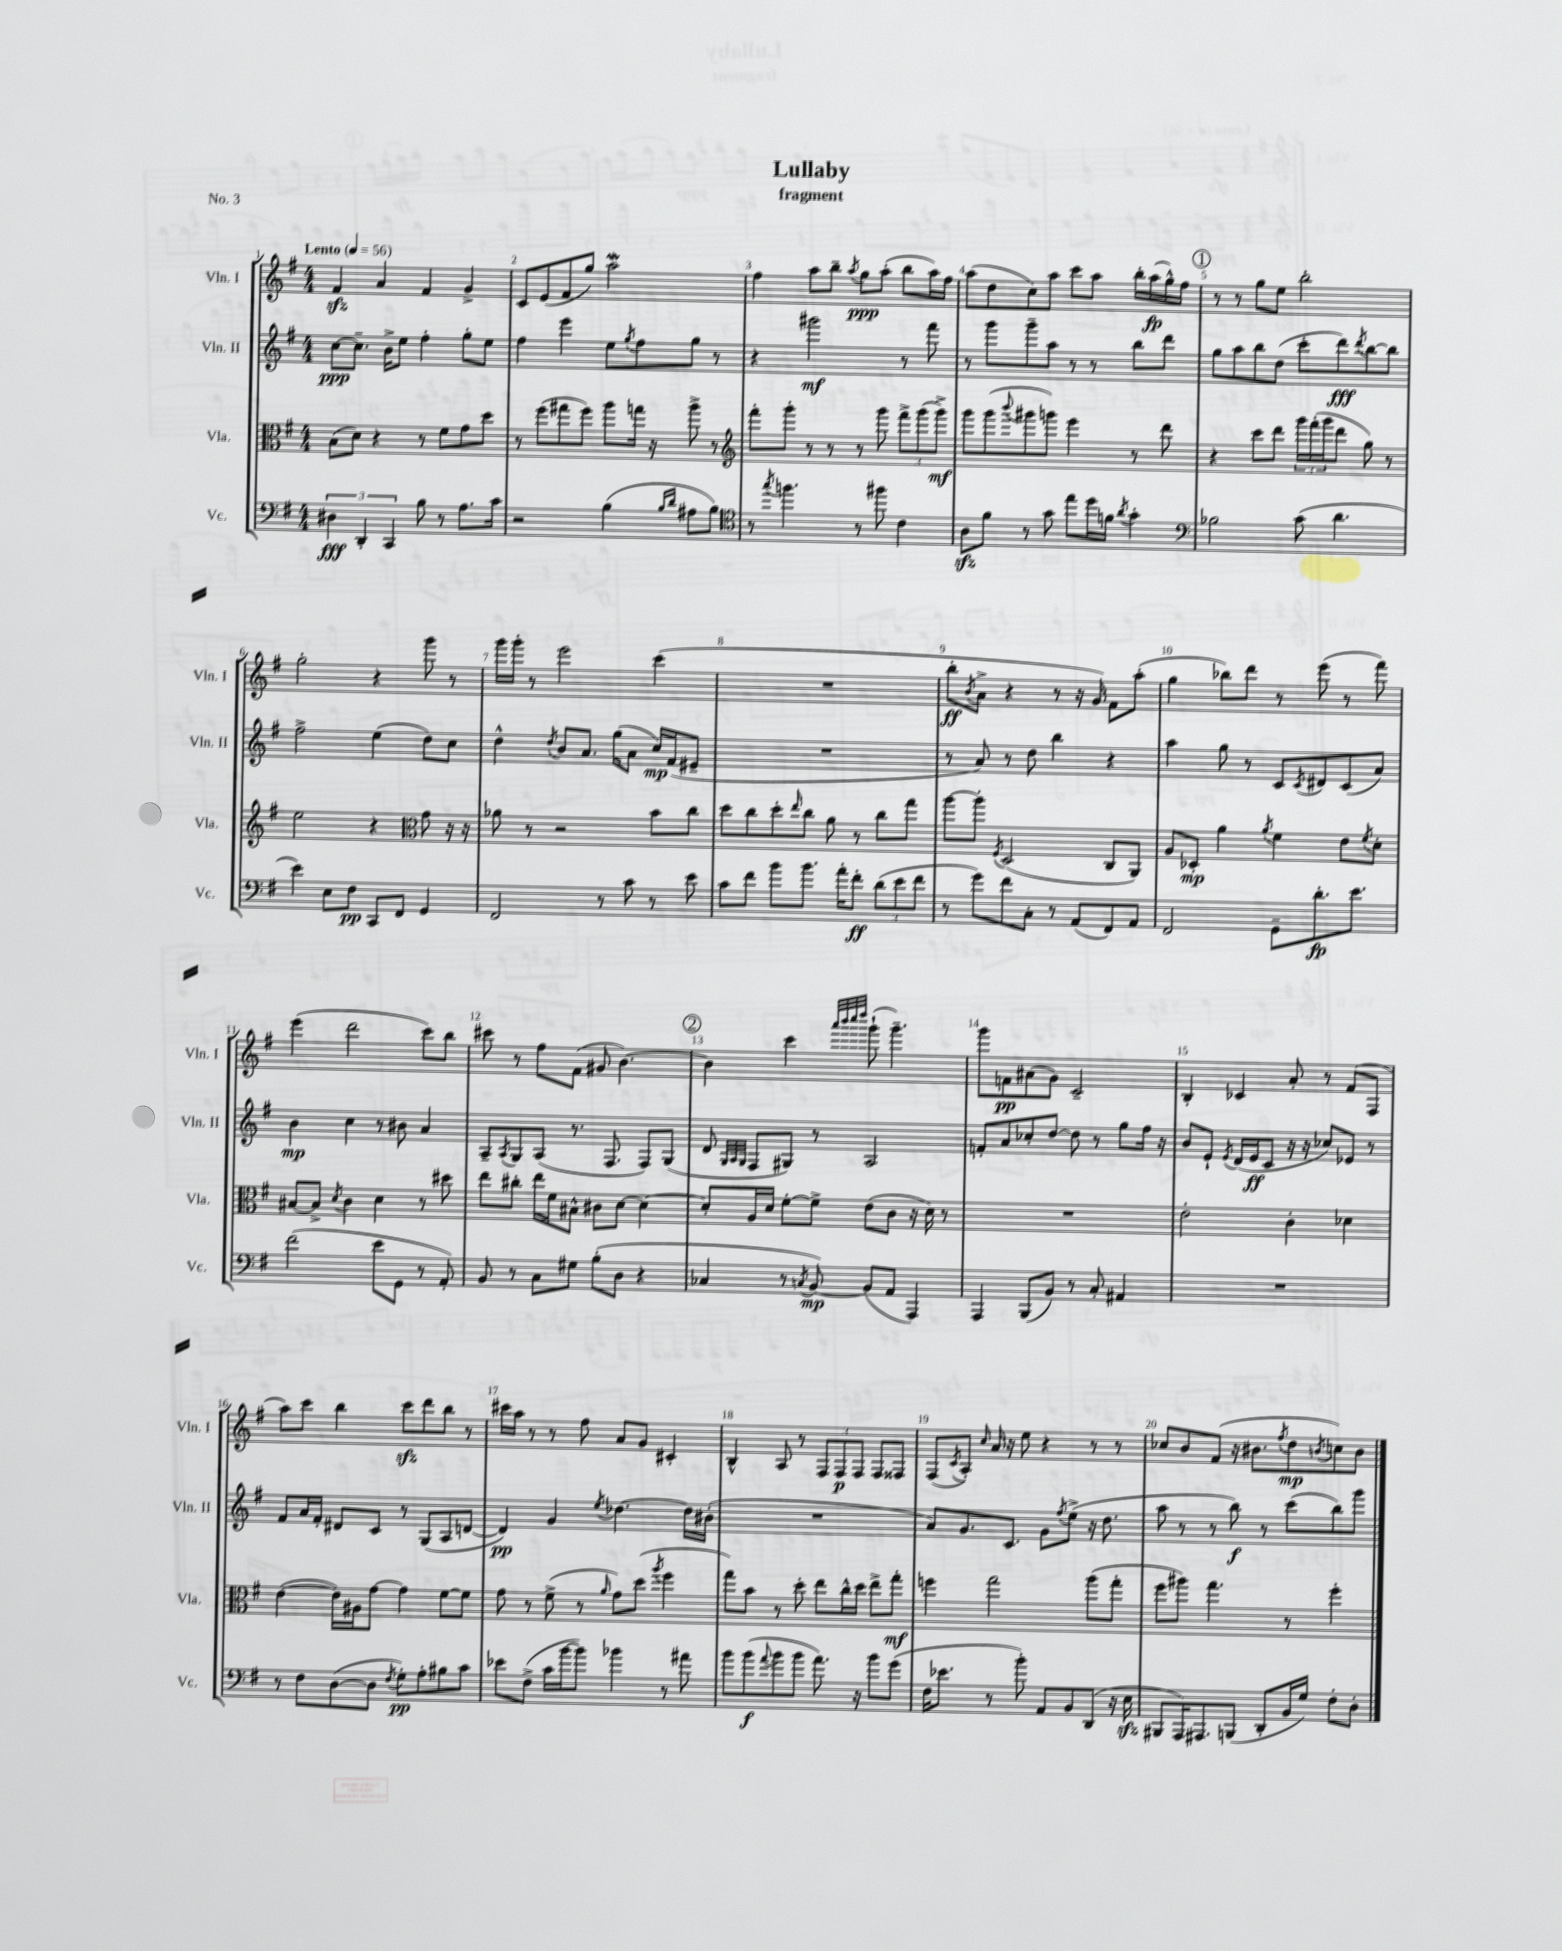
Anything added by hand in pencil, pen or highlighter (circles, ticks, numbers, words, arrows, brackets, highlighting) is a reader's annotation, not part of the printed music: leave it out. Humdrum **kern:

**kern	**kern	**kern	**kern
*staff4	*staff3	*staff2	*staff1
*clefF4	*clefC3	*clefG2	*clefG2
*k[f#]	*k[f#]	*k[f#]	*k[f#]
*M4/4	*M4/4	*M4/4	*M4/4
*MM56	*MM56	*MM56	*MM56
6D#\	(8B\L	[8cc\L	4f#/
.	8d\J)	8.cc~\]J	.
6DD'/	.	.	.
.	4r	.	4a/
.	.	16b^\LK	.
6CC/	.	.	.
.	.	8ee\J	.
8B\	8r	4ff#'\	4f#/
8r	8f#\L	.	.
8.A\L	8g\	8gg'\L	4g^/
.	8dd\J	8ee\J	.
16c\Jk	.	.	.
=	=	=	=
2r	8r	4ff#\	8c/L
.	(8ff#\L	.	(8e/
.	8gg#\	4eee\	8f#/
.	8ff#\J)	.	8gg/J)
(4B\	8aa\L	8ee\L	2aa\
.	.	8qgg/	.
.	16gg\Jk	8ff#\	.
.	16r	.	.
16qqB/LL	.	.	.
16qqd/JJ	.	.	.
8A#\L	8aa^\	8gg\J	.
8B\J)	8r	8r	.
=	=	=	=
*clefC4	*clefG2	*	*
8r	8fff#'\L	4r	4ff#\
8qgg/	.	.	.
4.ff\	8ggg'\J	.	.
.	8r	2ggg#\	8aa\L
.	8r	.	8bb~\J
.	.	.	8qaa/
8r	8r	.	8gg\L
8ff#\	8ggg\	.	(8aa'\J
4c\	12fff#^\L	8r	8bb\L
.	(12ggg\	.	.
.	.	8fff#\	16aa\L)
.	12ggg^\J)	.	.
.	.	.	16ff#\JJ
=	=	=	=
8A\L	8ggg\L	8r	(8aa\L
8f#\J	(8ggg\	8ggg\L	8dd\
.	8qqbbb/	.	.
8r	8ggg#\	8ggg~\	8cc\)
8g\	8ggg\J)	8aa\J	8aa\J
8ee\L	4eee\	8r	8ccc\L
16dd\L	.	8r	8aa\J
16f\JJ	.	.	.
8qa/	.	.	.
4g'\	8r	8bb\L	16bb'\LL
.	.	.	(16aa\
.	8ddd\	8ddd\J	16gg^^\)
.	.	.	16ff#\JJ
=	=	=	=
*clefF4	*	*	*
2B-\	4r	8gg\L	8r
.	.	8aa\	8r
.	8ccc\L	8bb\	8gg\L
.	8ddd\J	(8dd\J	8ee\J
(8c\	24ggg\LL	8ccc'\L	2bb'\
.	(24fff#'\	.	.
.	24ggg\J	.	.
4.d\	8ddd\J	8ddd\)	.
.	.	8qddd/	.
.	8gg\)	[8bb\	.
.	8r	8bb\]J	.
=	=	=	=
4e\)	2ee\	2ff#^\	2gg'\
8E\L	.	.	.
8F#\J	.	.	.
8CC/L	4r	(4ee\	4r
8FF#/J	.	.	.
*	*clefC3	*	*
4GG/	8g\	8dd\L)	8ggg\
.	16r	8cc\J	8r
.	16r	.	.
=	=	=	=
2FF#/	8a-\	4dd^^\	16ggg\LL
.	.	.	16ggg'\JJ
.	8r	.	8r
.	.	8qdd/	.
.	2r	8b/L	2eee\
.	.	8.a/J	.
8r	.	.	.
.	.	(16gg\LK	.
8c\	.	8a\J	.
8r	8b\L	16cc/LL)	(4ccc\
.	.	(16f#/J	.
8e\	8cc\J	8e#~/J	.
=	=	=	=
8c\L	8dd\L	1r	1r
8f#\J	8cc\	.	.
8b\L	8dd'\	.	.
.	16qqee/	.	.
8.b\J	8cc\J	.	.
.	8a\	.	.
16a'\LK	.	.	.
8f#'\J	8r	.	.
(12d\L	8cc\L	.	.
12e\	.	.	.
.	8gg\J	.	.
12f#\J	.	.	.
=	=	=	=
8r	[8aa\L	8r	8bb'\L
.	.	.	8qb/
8g\L)	8aa'\]J	8a/)	8a^\J
.	8qF#/	.	.
8f#\	(2D/	8r	4r
8C'\J	.	8dd\	.
8r	.	4bb\	8r
(8AA/L	.	.	16r
.	.	.	16g/)
8FF#/)	8C/L	4r	8f#\L
8AA/J	8AA/J)	.	(8aa'\J
=	=	=	=
2FF#/	8A/L	4aa\	4gg\
.	8D-'/J	.	.
.	4a\	8gg\	8bb-\L)
.	.	8r	8ddd\J
.	8qa/	.	.
8GG~\L	4f#\	8c/L	8r
.	.	8qc/	.
8.d'\	.	8d#/	(8eee\
.	8e\L	(8c/	8r
8.e\J	.	.	.
.	8qf#/	.	.
.	8d'\J	8a/J)	8fff#\)
=	=	=	=
(2f#\	[8B#/L	4b\	(4eee\
.	8B#^/]J	.	.
.	8qd/	.	.
.	4c\	4cc\	2ddd\
8e\L	4d\	8r	.
8GG\J	.	8b#\	.
8r	8r	4a/	8ccc\L)
8AA'/)	8dd#\	.	8bb\J
=	=	=	=
8BB/	8ee\L	8A~/L	8ccc#\
.	.	8qA/	.
8r	8cc#'\J	8G/	8r
8C\L	16ee\LL	(8A/J	8ff#\L
.	16f#\J	.	.
8G#\J	8B#^^\J	8.r	(8f#\J
(8B'\L	8c#\L	.	8g#/
.	.	8.F#/	.
8D\J	[8d\J	.	[4.b\)
4r	4d\_	8F#/L)	.
.	.	(8G/J	.
=	=	=	=
4C-/	8d'/]L	8d/	4b\]
.	.	32qqG/LLL	.
.	.	32qqA/	.
.	.	32qqG/JJJ	.
.	16A/L	8F#/L	.
.	16d/JJ	.	.
8r	[8f#'\L	8G#/J)	4ccc\
8qC/	.	.	.
[8BB/)	8f#^\]J	8r	.
.	.	.	32qqaaa/LLL
.	.	.	32qqbbb/
.	.	.	32qqcccc/
.	.	.	32qqdddd/JJJ
(8BB/]L	(8e\L	2A/	(8ggg`\
8AA/J	8c\J	.	4.ggg~\)
4AAA/)	16r	.	.
.	16d\)	.	.
.	8r	.	.
=	=	=	=
4AAA/	1r	8f'/L	8ggg\L
.	.	8a/	8f\
(8BBB/L	.	8cc-'/	(8a#\
8BB/J)	.	[8dd/J	8g\J)
8r	.	8dd\]	2c~/
8C'/	.	8r	.
4AA#/	.	8gg\L	.
.	.	16ff#\Jk	.
.	.	16r	.
=	=	=	=
1r	2e'\	8b/L	4B'/
.	.	8e`/J	.
.	.	8qe/	.
.	.	(16d/LL	4c-/
.	.	16e/J	.
.	.	8c/J	.
.	4c'\	16r	8a'/
.	.	16r	.
.	.	8cc-/L)	8r
.	4d-\	8e-/J	(8f#/L
.	.	8r	8F#/J
=	=	=	=
8r	([4e\	8f#/L	8aa\L)
8F#\L	.	16a/L	8ccc\J
.	.	16f#'/JJ	.
([8D\	16e\]LL)	8d#/L	4bb\
.	16A#\J	.	.
8D\]J	[8g\J	8c/J	.
8qF#/	.	.	.
8G'\L)	4g\]	8r	8ccc\L
8A'\	.	(8G/L	8ddd\
8B#\	[8f#\L	8A/	8bb\J
8c\J	8f#\]J	[8d/J	8r
=	=	=	=
8e-\L	8g\	4d/])	16ccc#\LL
.	.	.	16aa\JJ
(8F#^\J	8r	.	8r
16c\LL	(8f#^\	4g/	8r
[16b\J	.	.	.
8b\]J)	8r	.	8ff#\
.	16qqa/	8qee/	.
4b-\	8g\L)	[4.dd-\	8a/L
.	(8dd\J	.	8g/J
.	8qaa/	.	.
8r	4ff#\	.	4c#'/
8a#\	.	16dd-\]LL	.
.	.	(16b#'\JJ	.
=	=	=	=
8b\L	8gg\L)	1r	4B^^/
(8b\	8b\J	.	.
8qqa/	.	.	.
8b\	8r	.	8A/
8b\J	8dd'\	.	8r
8.a\)	8ee\L	.	12F#/L
.	.	.	12F#/
.	16cc^^\L	.	.
.	.	.	12F#/J
16r	16dd\JJ	.	.
8b\L	8ee^\L	.	8F#/L
(8g\J	8gg'\J	.	8F##/J
=	=	=	=
16F#\LK	4ff\	8a/L)	(8F#/L
8.e-\J	.	.	.
.	.	.	8qc/
.	.	8.g/	8A'/J)
.	.	.	16qqcc/
8r	2gg\	.	16a/
.	.	8.c/J	16r
8b'\)	.	.	8ee\
8AA/L	.	8g\L	4r
.	.	8qff#/	.
8BB/	.	(8ee^\J	.
(8DD/J	(8aa\L	16r	8r
.	.	8.dd\	.
16r	8gg'\J	.	8r
16E\	.	.	.
=	=	=	=
8BBB#/L	8ff#\L	8aa\	8cc-/L
16AAA/K)	8aa#\J)	8r	8b/
8.AAA#/	.	.	.
.	4.gg\	8r	(8f#/J
(8BBB/J	.	8bb\)	16r
.	.	.	8.b#\L
8DD'/L	.	8r	.
.	.	.	8qff#/
16BB/L	8r	(8ccc\L	8dd\
16G/JJ)	.	.	.
.	.	.	8qb/
8F#'\L	4ff#'\	8bb\)	8cc\)
8D'\J	.	8ggg\J	8b\J
==	==	==	==
*-	*-	*-	*-
